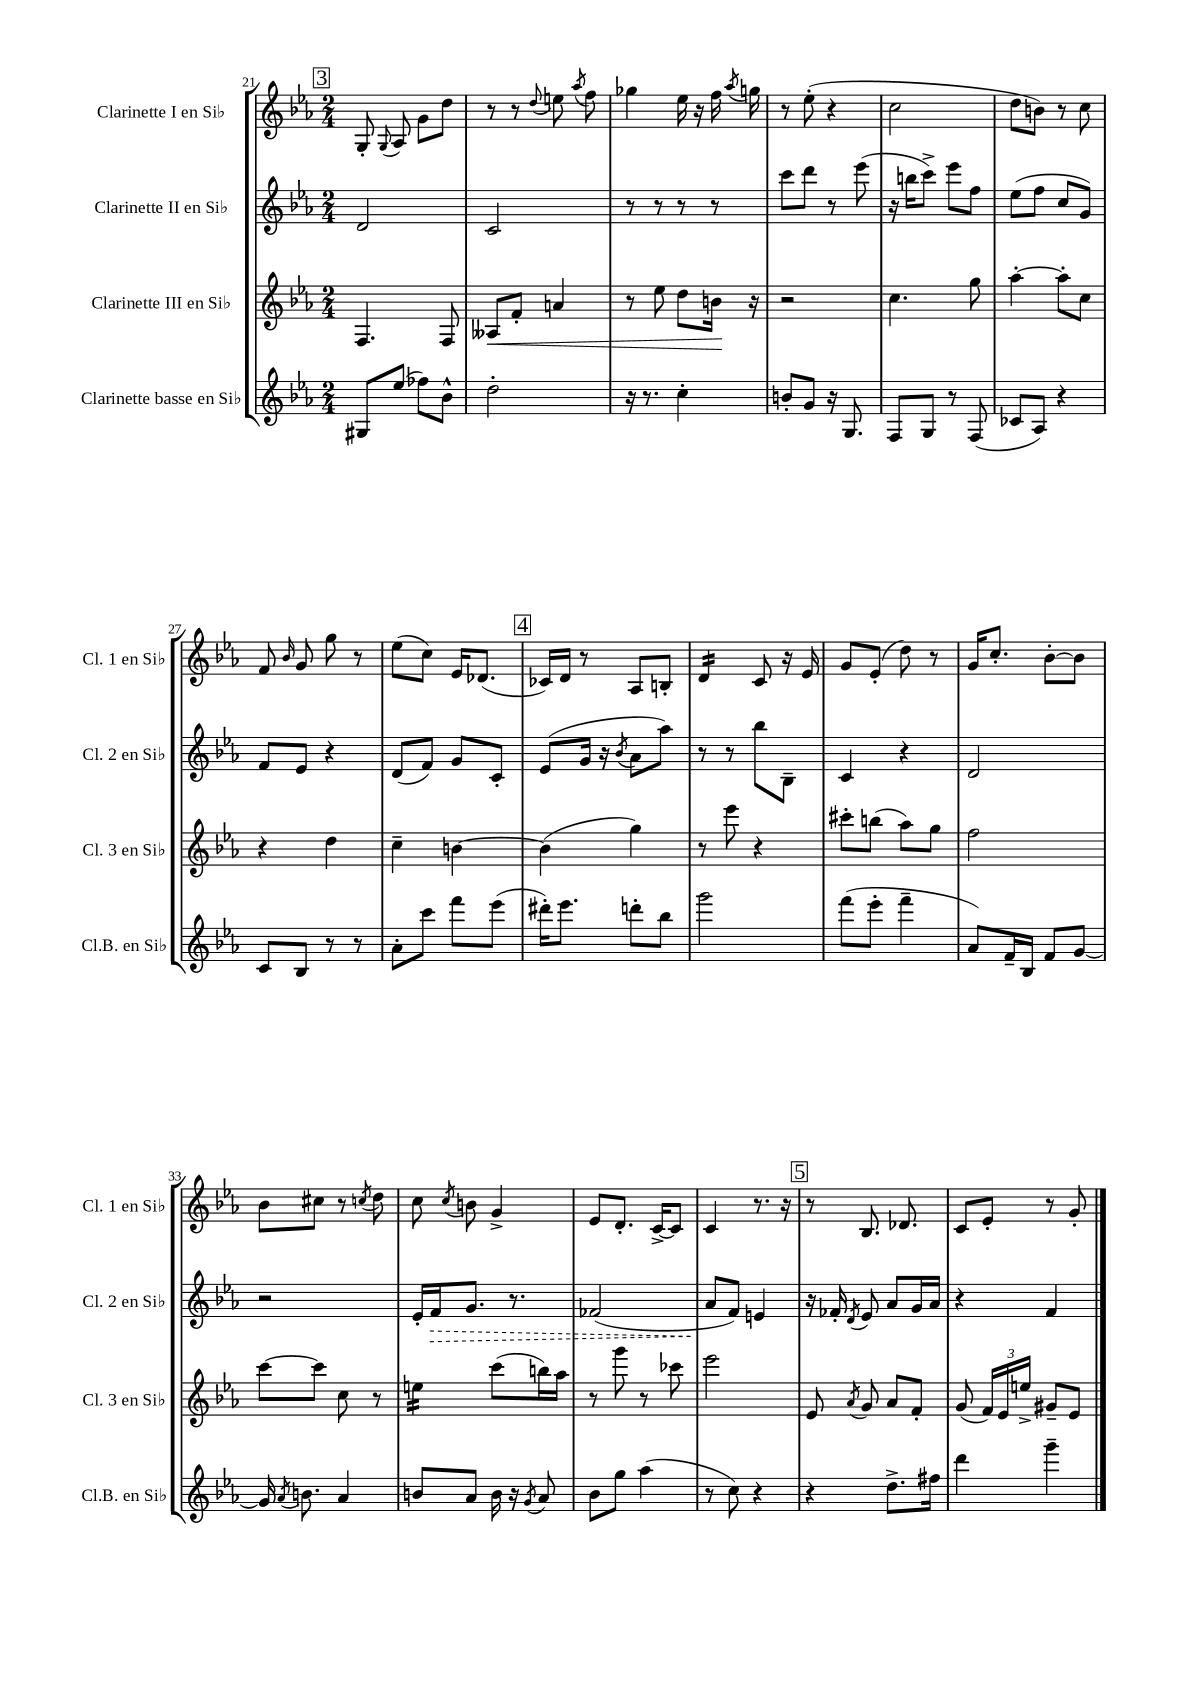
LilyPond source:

<<
\new StaffGroup <<
\new Staff = "s0" \with { instrumentName = "Clarinette I en Sib" shortInstrumentName = "Cl. 1 en Sib" } {
    \clef treble \key ees \major \numericTimeSignature \time 2/4
    \autoBeamOff \mark \markup { \box "3" } g8-. \appoggiatura { g8 } aes8 g'8[ d''8] |
    r8 r8 \appoggiatura { d''8 } e''8 \acciaccatura { aes''8 } f''8 |
    ges''4 ees''16 r16 f''16 \acciaccatura { aes''8 } g''16 |
    r8 ees''8-.( r4 |
    c''2 |
    d''8[ b'8]) r8 c''8 |
    f'8 \grace { bes'16 } g'8 g''8 r8 |
    ees''8[( c''8]) ees'16[ des'8.]( |
    \mark \markup { \box "4" } ces'16[) d'16] r8 aes8[ b8]-. |
    d'4:16 c'8 r16 ees'16 |
    g'8[ ees'8]-.( d''8) r8 |
    g'16[ c''8.]-. bes'8[~-. bes'8] |
    bes'8[ cis''8] r8 \acciaccatura { c''8 } d''8 |
    c''8 \acciaccatura { c''8 } b'8 g'4-> |
    ees'8[ d'8.]-. c'16[~-> c'8] |
    c'4 r8. r16 |
    \mark \markup { \box "5" } r8 bes8. des'8. |
    c'8[ ees'8]-. r8 g'8-. \bar "|." |
}
\new Staff = "s1" \with { instrumentName = "Clarinette II en Sib" shortInstrumentName = "Cl. 2 en Sib" } {
    \clef treble \key ees \major \numericTimeSignature \time 2/4
    \autoBeamOff \mark \markup { \box "3" } d'2 |
    c'2 |
    r8 r8 r8 r8 |
    c'''8[ d'''8] r8 ees'''8( |
    r16 b''16[ c'''8]->) ees'''8[ f''8] |
    ees''8[( f''8] c''8[ g'8]) |
    f'8[ ees'8] r4 |
    d'8[( f'8]) g'8[ c'8]-. |
    \mark \markup { \box "4" } ees'8[( g'16] r16 \acciaccatura { bes'8 } aes'8[ aes''8]) |
    r8 r8 bes''8[ bes8]-- |
    c'4 r4 |
    d'2 |
    r2 |
    ees'16[-. \once \override Hairpin.style = #'dashed-line f'16\> g'8.] r8. |
    fes'2( |
    aes'8[\! f'8]) e'4 |
    \mark \markup { \box "5" } r16 fes'16-. \acciaccatura { d'8 } ees'8 aes'8[ g'16 aes'16] |
    r4 f'4 \bar "|." |
}
\new Staff = "s2" \with { instrumentName = "Clarinette III en Sib" shortInstrumentName = "Cl. 3 en Sib" } {
    \clef treble \key ees \major \numericTimeSignature \time 2/4
    \autoBeamOff \mark \markup { \box "3" } f4. f8 |
    aeses8[\< f'8]-. a'4 |
    r8 ees''8 d''8[ b'16]\! r16 |
    r2 |
    c''4. g''8 |
    aes''4~-. aes''8[-. c''8] |
    r4 d''4 |
    c''4-- b'4~ |
    \mark \markup { \box "4" } b'4( g''4) |
    r8 ees'''8 r4 |
    cis'''8[-. b''8]( aes''8[) g''8] |
    f''2 |
    c'''8[~ c'''8] c''8 r8 |
    e''4:16 c'''8[( b''16) aes''16] |
    r8 g'''8 r8 ces'''8 |
    ees'''2 |
    \mark \markup { \box "5" } ees'8 \acciaccatura { aes'8 } g'8 aes'8[ f'8]-. |
    g'8( \tuplet 3/2 { f'16[) ees'16 e''16]-> } gis'8[-- ees'8] \bar "|." |
}
\new Staff = "s3" \with { instrumentName = "Clarinette basse en Sib" shortInstrumentName = "Cl.B. en Sib" } {
    \clef treble \key ees \major \numericTimeSignature \time 2/4
    \autoBeamOff \mark \markup { \box "3" } gis8[ ees''8]( fes''8[) bes'8]-^ |
    d''2-. |
    r16 r8. c''4-. |
    b'8[-. g'8] r16 g8. |
    f8[ g8] r8 f8( |
    ces'8[ aes8]) r4 |
    c'8[ bes8] r8 r8 |
    aes'8[-. c'''8] f'''8[ ees'''8]( |
    \mark \markup { \box "4" } dis'''16[-.) ees'''8.] d'''8[-. bes''8] |
    g'''2 |
    f'''8[( ees'''8]-. f'''4-- |
    aes'8[) f'16-- bes16] f'8[ g'8]~ |
    g'16 \acciaccatura { aes'8 } b'8. aes'4 |
    b'8[ aes'8] b'16 r16 \acciaccatura { g'8 } aes'8 |
    bes'8[ g''8] aes''4( |
    r8 c''8) r4 |
    \mark \markup { \box "5" } r4 d''8.[-> fis''16] |
    d'''4 g'''4-- \bar "|." |
}
>>
>>
\layout { \context { \Score currentBarNumber = #21 } }
